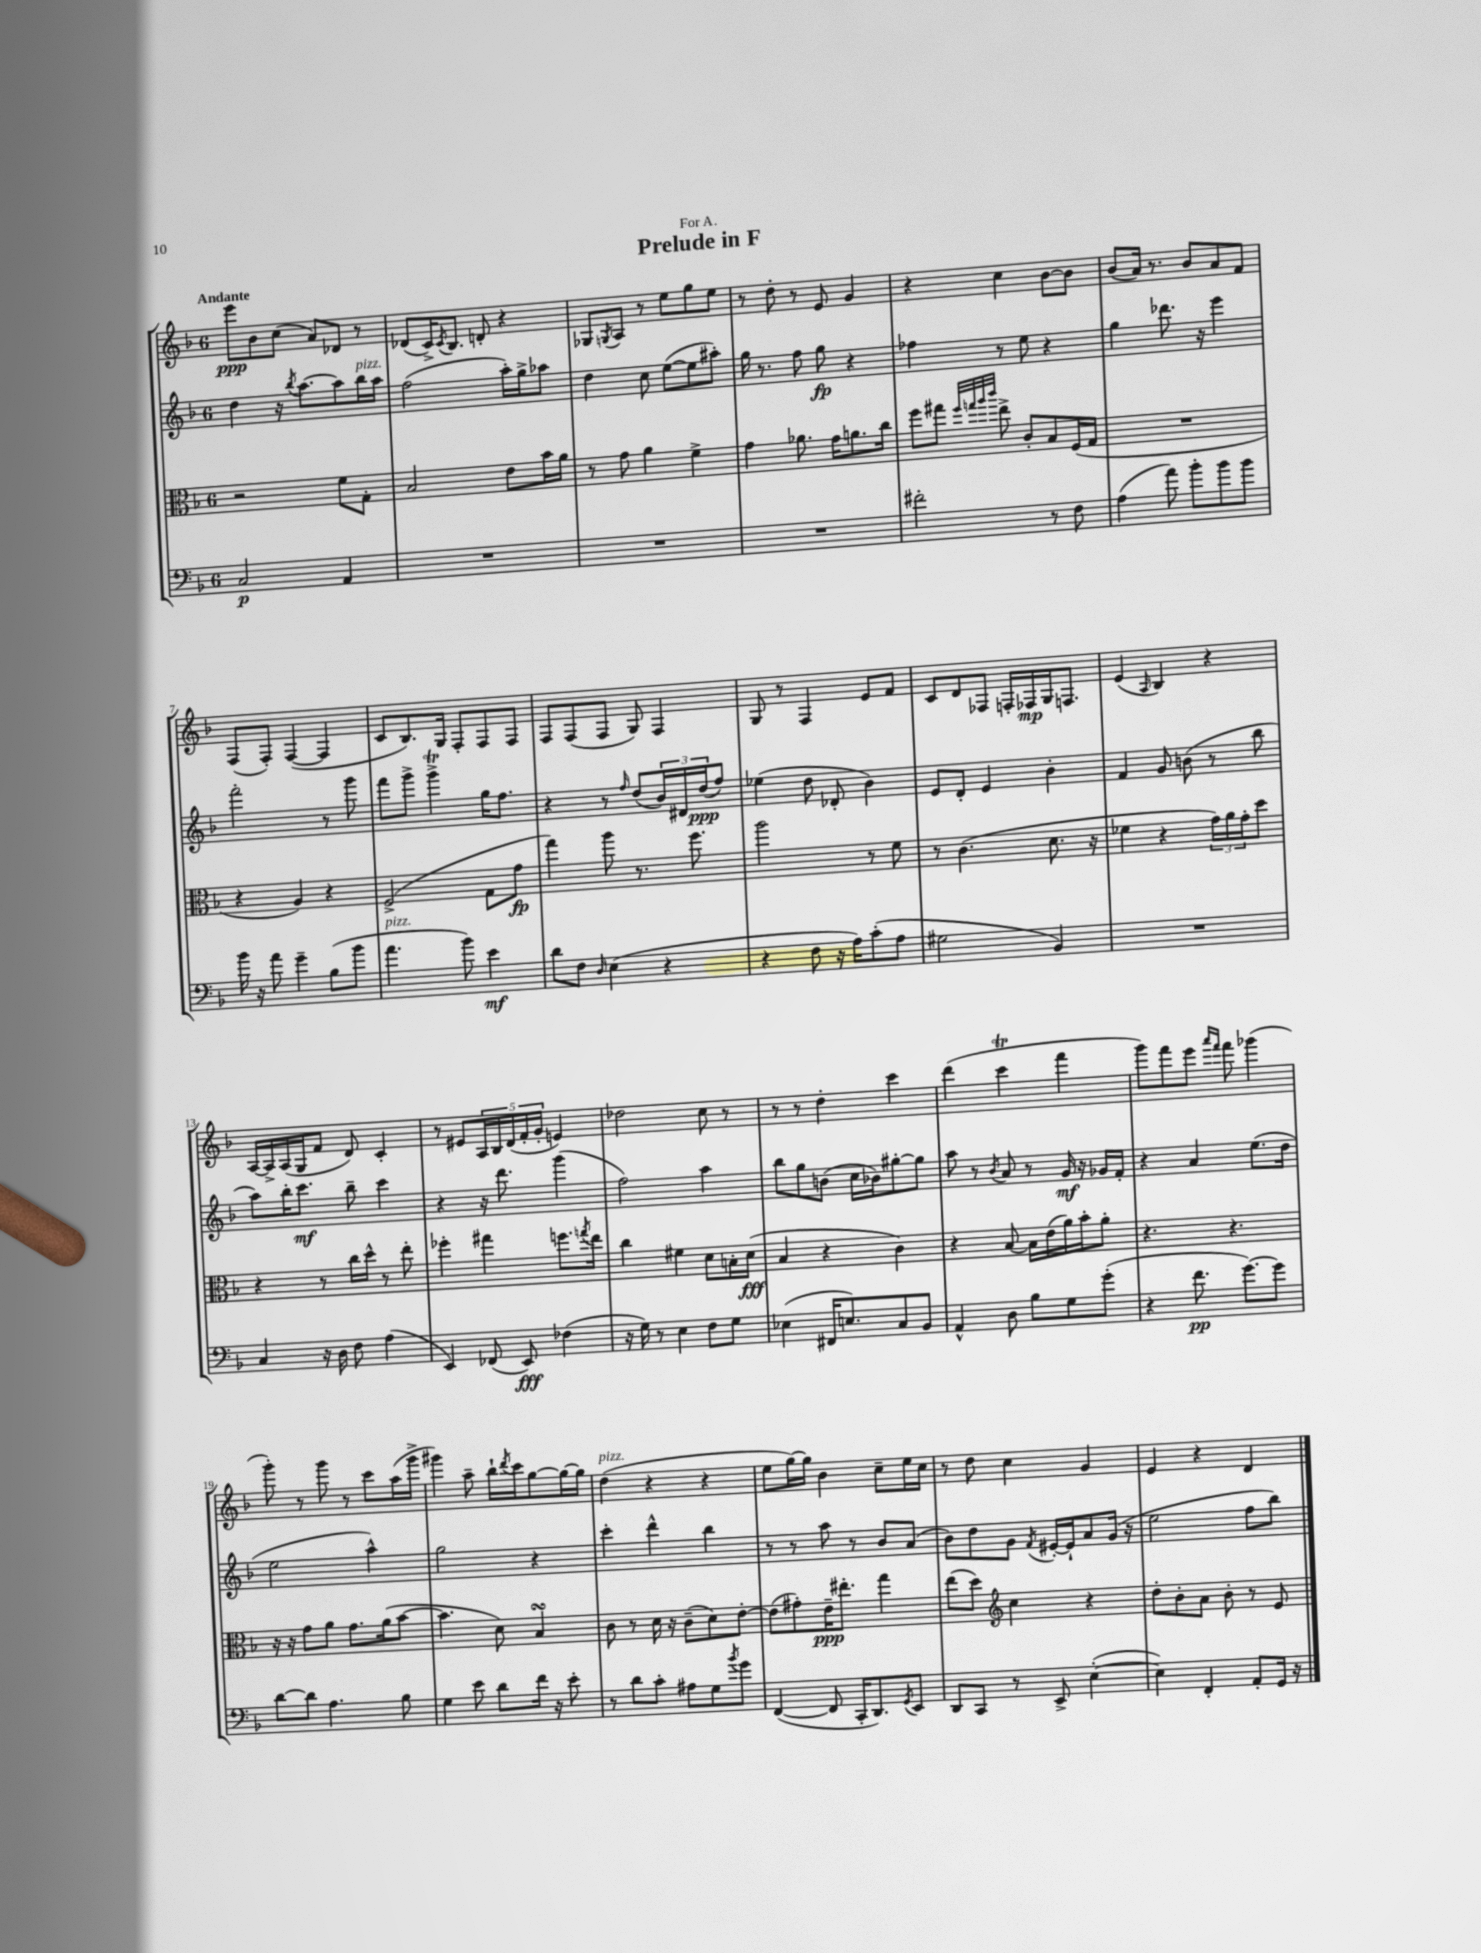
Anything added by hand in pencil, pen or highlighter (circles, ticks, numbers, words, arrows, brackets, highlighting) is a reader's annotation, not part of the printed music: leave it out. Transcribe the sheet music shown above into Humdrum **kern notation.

**kern	**dynam	**kern	**dynam	**kern	**dynam	**kern	**dynam
*part4	*part4	*part3	*part3	*part2	*part2	*part1	*part1
*staff4	*staff4	*staff3	*staff3	*staff2	*staff2	*staff1	*staff1
*clefF4	*	*clefC3	*	*clefG2	*	*clefG2	*
*k[b-]	*	*k[b-]	*	*k[b-]	*	*k[b-]	*
*M6/8	*	*M6/8	*	*M6/8	*	*M6/8	*
=1	=1	=1	=1	=1	=1	=1	=1
!	!	!	!	!	!	!LO:TX:a:B:t=Andante	!
2C/	p	2r	.	4dd\	.	8eee\L	ppp
.	.	.	.	.	.	8b-\	.
.	.	.	.	16r	.	(8cc\J	.
.	.	.	.	8qbb-/	.	.	.
.	.	.	.	[8.aa\L	.	.	.
.	.	.	.	.	.	8a/L)	.
4AA/	.	8f\L	.	8aa\]	.	8d-X/J	.
!	!	!	!	!LO:TX:a:i:t=pizz.	!	!	!
.	.	8G'\J	.	16bb-\L	.	8r	.
.	.	.	.	16aa\JJ	.	.	.
=2	=2	=2	=2	=2	=2	=2	=2
2.r	.	2B-/	.	(2ff\	.	(8d-X/L	.
.	.	.	.	.	.	16c^/K)	.
.	.	.	.	.	.	8qc/	.
.	.	.	.	.	.	8.B-/J	.
.	.	.	.	.	.	8dn'/	.
.	.	8e\L	.	16aa'\LL)	.	4r	.
.	.	.	.	16gg^\J	.	.	.
.	.	16b-\L	.	8aa-X\J	.	.	.
.	.	16a\JJ	.	.	.	.	.
=3	=3	=3	=3	=3	=3	=3	=3
2.r	.	8r	.	4dd\	.	8G-X/L	.
.	.	.	.	.	.	8qGn/	.
.	.	8g\	.	.	.	8A/J	.
.	.	4a\	.	8cc\	.	8r	.
.	.	.	.	([8ee\L	.	8ee\L	.
.	.	4f^\	.	8ee\]	.	8gg\	.
.	.	.	.	8aa#X'\J)	.	8ee\J	.
=4	=4	=4	=4	=4	=4	=4	=4
2.r	.	4g\	.	16gg\	.	8r	.
.	.	.	.	8.r	.	.	.
.	.	.	.	.	.	8dd'\	.
.	.	8.a-X\	.	8ff\	.	8r	.
.	.	.	.	8gg\	fp	8e/	.
.	.	16g\KL	.	.	.	.	.
.	.	8.an\	.	4r	.	4g/	.
.	.	16cc\Jk	.	.	.	.	.
=5	=5	=5	=5	=5	=5	=5	=5
2f#X'\	.	8ff\L	.	4ff-X\	.	4r	.
.	.	8gg#X\J	.	.	.	.	.
.	.	32qqff/LLL	.	.	.	.	.
.	.	32qqggn/	.	.	.	.	.
.	.	32qqaa/	.	.	.	.	.
.	.	32qqccc/JJJ	.	.	.	.	.
.	.	8ee^\	.	8r	.	4cc\	.
.	.	8c'/L	.	8ee\	.	.	.
8r	.	8B-/	.	4r	.	[8b-\L	.
8F\	.	(16F/L	.	.	.	8b-\J]	.
.	.	16G/JJ	.	.	.	.	.
=6	=6	=6	=6	=6	=6	=6	=6
(4A\	.	2.r	.	4gg\	.	(8b-/L	.
.	.	.	.	.	.	16a/Jk)	.
.	.	.	.	.	.	8.r	.
8a\)	.	.	.	8.ddd-X\	.	.	.
8b-'\L	.	.	.	.	.	8b-/L	.
.	.	.	.	16r	.	.	.
8b-\	.	.	.	4eee\	.	8a/	.
8b-\J	.	.	.	.	.	8f/J	.
!!LO:LB:g=z
=7	=7	=7	=7	=7	=7	=7	=7
16b-\	.	4r	.	2fff'\	.	(8F/L	.
16r	.	.	.	.	.	.	.
8a\	.	.	.	.	.	8F'/J)	.
4g~\	.	4A/)	.	.	.	([4F/	.
(8B-\L	.	4r	.	8r	.	4F/]	.
8b-\J	.	.	.	8ggg\	.	.	.
=8	=8	=8	=8	=8	=8	=8	=8
!LO:TX:a:i:t=pizz.	!	!	!	!	!	!	!
4.a\	.	(2F^/	.	8fff\L	.	8c/L	.
.	.	.	.	8ggg^\J	.	8.B-/)	.
.	.	.	.	4gggT^\	.	.	.
.	.	.	.	.	.	16G/Jk	.
8b-\)	.	.	.	.	.	8F'/L	.
4e\	mf	8G\L	.	16gg\KL	.	8F/	.
.	.	.	.	8.ff\J	.	.	.
.	.	8g\J	fp	.	.	8F/J	.
=9	=9	=9	=9	=9	=9	=9	=9
8d\L	.	4gg\)	.	4r	.	8F/L	.
8F\J	.	.	.	.	.	(8F/	.
16qqD/	.	.	.	.	.	.	.
(4E\	.	8aa\	.	8r	.	8F/J	.
.	.	.	.	16qqff/	.	.	.
.	.	8.r	.	(8dd/L	.	8G/)	.
4r	.	.	.	24b-/L)	.	4F/	.
.	.	.	.	24d#X/	.	.	.
.	.	8.ff\	.	.	.	.	.
.	.	.	.	(24dd/J	ppp	.	.
.	.	.	.	8ff/J)	.	.	.
=10	=10	=10	=10	=10	=10	=10	=10
4r	.	2aa\	.	(4ee-X\	.	8G/	.
.	.	.	.	.	.	8r	.
8F\	.	.	.	8dd\	.	4F/	.
16r	.	.	.	8d-X'/	.	.	.
16A\KL)	.	.	.	.	.	.	.
(8c'\	.	8r	.	4b-\)	.	8e/L	.
8A\J	.	8f\	.	.	.	8f/J	.
=11	=11	=11	=11	=11	=11	=11	=11
2G#X\	.	8r	.	8e/L	.	8c/L	.
.	.	(4.c\	.	8d'/J	.	8d/	.
.	.	.	.	4e/	.	8F-X/J	.
.	.	.	.	.	.	16Fn'/LL	.
.	.	.	.	.	.	16F-X/	mp
4BB-/)	.	8.d\	.	4b-'\	.	16G/J	.
.	.	.	.	.	.	8.Fn/J	.
.	.	16r	.	.	.	.	.
=12	=12	=12	=12	=12	=12	=12	=12
2.r	.	4f-X\	.	4f/	.	(4e/	.
.	.	.	.	.	.	16qqA/	.
.	.	4r	.	8g/	.	4B-/)	.
.	.	.	.	(8bn\	.	.	.
.	.	24g\LL)	.	8r	.	4r	.
.	.	24a\	.	.	.	.	.
.	.	24g'\J	.	.	.	.	.
.	.	8dd\J	.	8bb-\	.	.	.
!!LO:LB:g=z
=13	=13	=13	=13	=13	=13	=13	=13
4C/	.	4r	.	8aa\L)	.	[16A/LL	.
.	.	.	.	.	.	16A^/]	.
.	.	.	.	16bb-'\K	.	(16A/	.
.	.	.	.	8.ccc\J	mf	16G/J	.
16r	.	8r	.	.	.	8f/J	.
16D\	.	.	.	.	.	.	.
8F\	.	16cc\LL	.	8bb-~\	.	8d/)	.
.	.	16dd^^\JJ	.	.	.	.	.
(4A\	.	8r	.	4ccc\	.	4c'/	.
.	.	8ee'\	.	.	.	.	.
=14	=14	=14	=14	=14	=14	=14	=14
4EE/)	.	4ff-X'\	.	4r	.	8r	.
.	.	.	.	.	.	8e#X/L	.
(8FF-X/	.	4gg#X\	.	16r	.	20A/L	.
.	.	.	.	.	.	20B-/	.
.	.	.	.	8.ddd\	.	.	.
.	.	.	.	.	.	(20d/	.
8EE/)	fff	.	.	.	.	.	.
.	.	.	.	.	.	20f'/	.
.	.	.	.	.	.	20g'/JJ	.
(4F-X\	.	8.ffn\L	.	(4ggg\	.	4en/)	.
.	.	8qggn/	.	.	.	.	.
.	.	16ee\Jk	.	.	.	.	.
=15	=15	=15	=15	=15	=15	=15	=15
16r	.	4cc\	.	2ff\)	.	2dd-X\	.
16G\)	.	.	.	.	.	.	.
8r	.	.	.	.	.	.	.
4E\	.	4f#X\	.	.	.	.	.
8F\L	.	8d\L	.	4aa\	.	8cc\	.
8G\J	.	16Bn'\L	.	.	.	8r	.
.	.	(16d\JJ	fff	.	.	.	.
=16	=16	=16	=16	=16	=16	=16	=16
(4E-X\	.	4B-/	.	8bb-\L	.	8r	.
.	.	.	.	8gg\	.	8r	.
16FF#X/KL	.	4r	.	(8bn\J	.	4dd'\	.
8.En/)	.	.	.	.	.	.	.
.	.	.	.	16cc\LL	.	.	.
.	.	.	.	16b-X\J)	.	.	.
8C/	.	4c\)	.	[8gg#X'\	.	4ccc\	.
8BB-/J	.	.	.	8gg#\J]	.	.	.
=17	=17	=17	=17	=17	=17	=17	=17
4AA^^/	.	4r	.	8aa\	.	(4ddd\	.
.	.	.	.	8r	.	.	.
.	.	.	.	8qb-/	.	.	.
8D\	.	[8B-/	.	8a/	.	4cccT\	.
8B-\L	.	16B-\LL]	.	8r	.	.	.
.	.	(16e\	.	.	.	.	.
8G\	.	16a\)	.	16g/	mf	4fff\	.
.	.	16b-'\J	.	16r	.	.	.
(8g'\J	.	8a'\J	.	16g-X/LL	.	.	.
.	.	.	.	16f'/JJ	.	.	.
=18	=18	=18	=18	=18	=18	=18	=18
4r	.	4.r	.	4r	.	8ggg\L)	.
.	.	.	.	.	.	8fff\	.
8.f\	pp	.	.	4a/	.	8eee\J	.
.	.	.	.	.	.	16qqaaa/LL	.
.	.	.	.	.	.	16qqfff/JJ	.
.	.	4.r	.	.	.	8fff\	.
[8.g\L)	.	.	.	.	.	.	.
.	.	.	.	(8.ee\L	.	(4ggg-X\	.
8g\J]	.	.	.	.	.	.	.
.	.	.	.	16dd\Jk	.	.	.
!!LO:LB:g=z
=19	=19	=19	=19	=19	=19	=19	=19
[8d\L	.	16r	.	2ee\	.	8ggg'\)	.
.	.	16r	.	.	.	.	.
8d\J]	.	8g\L	.	.	.	8r	.
4.A\	.	8a\J	.	.	.	8ggg\	.
.	.	8.g\L	.	.	.	8r	.
.	.	.	.	4aa^^\)	.	8ccc\L	.
.	.	(16a\k	.	.	.	.	.
8B-\	.	[8b-\J	.	.	.	(16aa\L	.
.	.	.	.	.	.	16ggg^\JJ	.
=20	=20	=20	=20	=20	=20	=20	=20
4G\	.	4.b-\]	.	2gg\	.	4ggg#X\)	.
8e\	.	.	.	.	.	8aa~\	.
8d\L	.	8d\)	.	.	.	16bb-`\LL	.
.	.	.	.	.	.	8qddd/	.
.	.	.	.	.	.	16ccc\J	.
16f\Jk	.	4B-sSSs/	.	4r	.	[8gg\	.
16r	.	.	.	.	.	.	.
8e'\	.	.	.	.	.	16gg\L_	.
.	.	.	.	.	.	16gg\JJ]	.
=21	=21	=21	=21	=21	=21	=21	=21
!	!	!	!	!	!	!LO:TX:a:i:t=pizz.	!
8r	.	8c\	.	4ccc'\	.	(4dd\	.
8d\L	.	8r	.	.	.	.	.
8c'\J	.	16d\	.	4ddd^^\	.	4r	.
.	.	16r	.	.	.	.	.
8A#X\L	.	(8c~\L	.	.	.	.	.
8G\	.	8d\)	.	4bb-\	.	4r	.
8qb-/	.	.	.	.	.	.	.
8g\J	.	[8e'\J	.	.	.	.	.
=22	=22	=22	=22	=22	=22	=22	=22
([4FF/	.	(8e\L]	.	8r	.	8ee\L	.
.	.	8g#X'\)	.	8r	.	[16gg\L)	.
.	.	.	.	.	.	16gg\JJ]	.
8FF/]	.	16e~\K	ppp	8aa\	.	4b-\	.
.	.	8.ee#X'\J	.	.	.	.	.
16CC'/KL	.	.	.	8r	.	.	.
8.DD/)	.	.	.	.	.	.	.
.	.	4gg\	.	8b-/L	.	8cc~\L	.
8qGG/	.	.	.	.	.	.	.
8EE/J	.	.	.	(8a/J	.	16ee\L	.
.	.	.	.	.	.	16cc\JJ	.
=23	=23	=23	=23	=23	=23	=23	=23
8DD/L	.	(8ee\L	.	8b-\L)	.	8r	.
8CC/J	.	8dd\J)	.	8dd\	.	8dd\	.
*	*	*clefG2	*	*	*	*	*
8r	.	4cc\	.	8g\J	.	4cc\	.
.	.	.	.	8qf/	.	.	.
8EE^/	.	.	.	[16e#X'/LL	.	.	.
.	.	.	.	16e#`/J]	.	.	.
([4E'\	.	4r	.	8a/	.	4g/	.
.	.	.	.	(16g/Jk	.	.	.
.	.	.	.	16r	.	.	.
=24	=24	=24	=24	=24	=24	=24	=24
4E\])	.	8dd'\L	.	2ee\	.	4e/	.
.	.	8b-'\	.	.	.	.	.
4FF'/	.	8a\J	.	.	.	4r	.
.	.	8b-'\	.	.	.	.	.
8AA'/L	.	8r	.	8ff\L	.	4d/	.
16GG/Jk	.	8e/	.	8bb-\J)	.	.	.
16r	.	.	.	.	.	.	.
==	==	==	==	==	==	==	==
*-	*-	*-	*-	*-	*-	*-	*-
